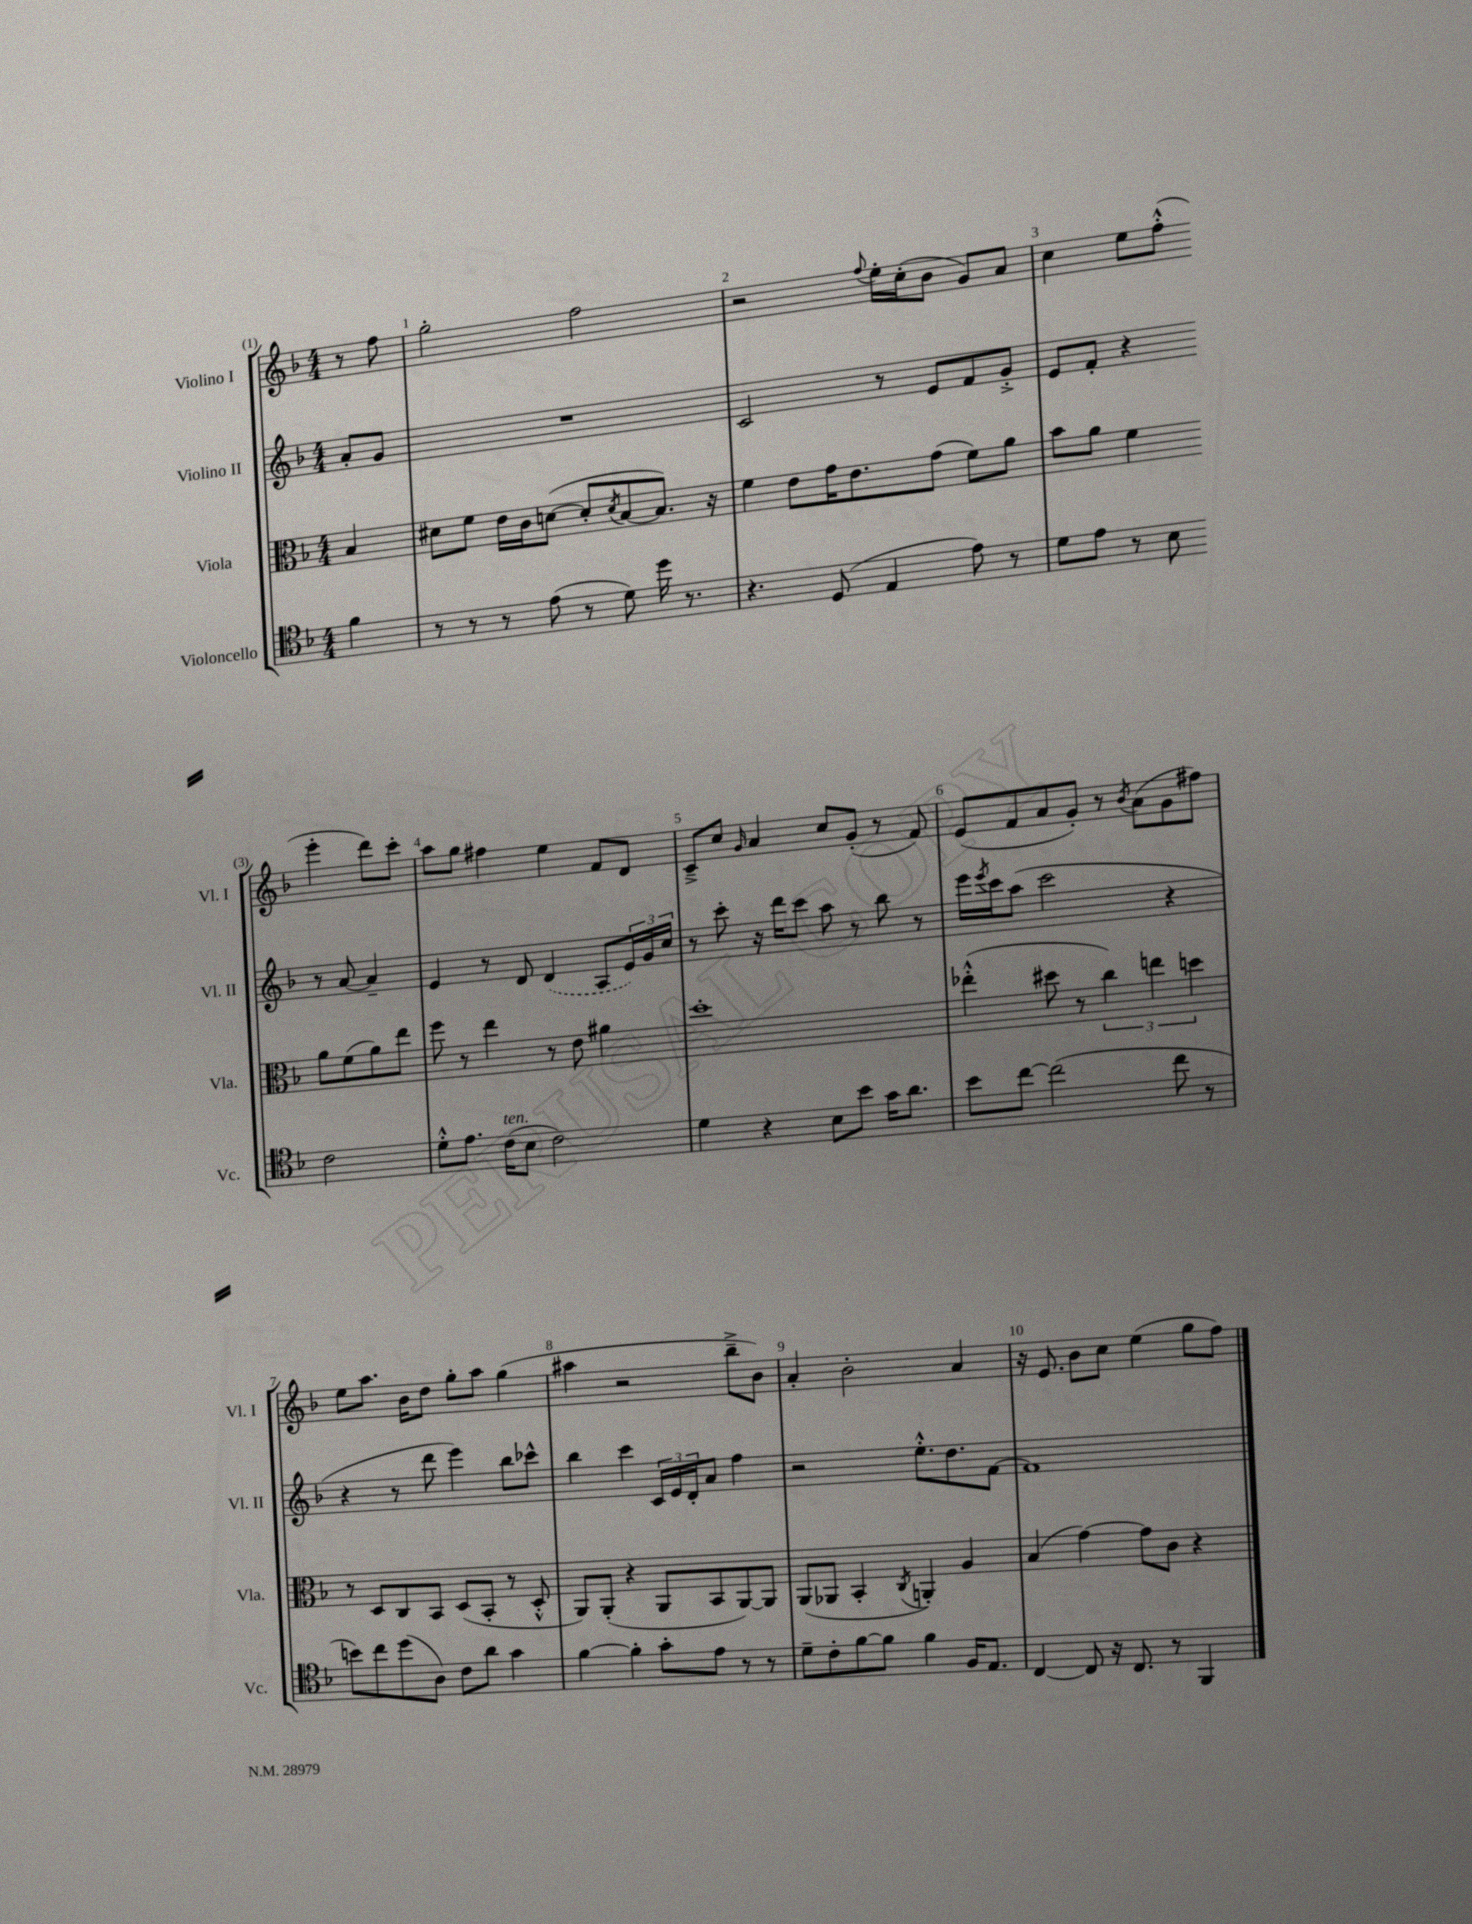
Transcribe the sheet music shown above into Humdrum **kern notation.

**kern	**kern	**kern	**kern
*part4	*part3	*part2	*part1
*staff4	*staff3	*staff2	*staff1
*I"Violoncello	*I"Viola	*I"Violino II	*I"Violino I
*I'Vc.	*I'Vla.	*I'Vl. II	*I'Vl. I
*clefC4	*clefC3	*clefG2	*clefG2
*k[b-]	*k[b-]	*k[b-]	*k[b-]
*M4/4	*M4/4	*M4/4	*M4/4
=	=	=	=
4f\	4B-/	8a'/L	8r
.	.	8g/J	8ff\
=1	=1	=1	=1
8r	8d#X\L	1r	2gg'\
8r	8f\J	.	.
8r	16e\LL	.	.
.	16c\J	.	.
(8e\	([8dn\J	.	.
8r	8d'/L]	.	2ff\
.	8qd/	.	.
8d\)	[8B-/	.	.
16dd\	8.B-/J])	.	.
8.r	.	.	.
.	16r	.	.
=2	=2	=2	=2
4.r	4f\	2c/	2r
.	8e\L	.	.
(8D/	16g\K	.	.
.	8.e\	.	.
.	.	.	8qqff/
4E/	.	8r	16ee'\LL
.	.	.	(16cc'\J
.	(8g\J	8e/L	8b-\J
8e\)	8f\L)	8f/	8g/L)
8r	8a\J	8g'^/J	8a/J
=3	=3	=3	=3
8d\L	8b-\L	8e/L	4cc\
8e\J	8a\J	8f'/J	.
8r	4f\	4r	8ee\L
8B-\	.	.	(8ff'^^\J
2c\	8a\L	8r	4eee'\
.	(8f\	[8a/	.
.	8a\)	4a~/]	8ddd\L)
.	8ee\J	.	8ccc'\J
!!LO:LB:g=z
=4	=4	=4	=4
8d'^^\L	8ff\	4e/	8aa\L
8.e\J	8r	.	8gg\J
.	4ee\	8r	4ff#X\
!LO:TX:a:i:t=ten.	!	!	!
(16c\KL	.	.	.
8B-\J	.	8d/	.
2c\)	8r	(4d/	4ee\
.	8e\	.	.
.	4a#X\	8A/L	8f/L
.	.	24e/L)	8d/J
.	.	24g/	.
.	.	24cc/JJ	.
=5	=5	=5	=5
4d\	1dd'	8r	8c~^/L
.	.	8ccc'\	8cc/J
.	.	.	16qqg/
4r	.	16r	4a/
.	.	16ddd\KL	.
.	.	8ccc\J	.
8B-\L	.	8aa\	8cc/L
8b-\J	.	8r	(8g'/J
16g\KL	.	8bb-\	8r
8.a\J	.	.	.
.	.	8r	8f/)
=6	=6	=6	=6
8b-\L	(4ee-X'^^\	16eee\LL	(8e/L
.	.	8qeee/	.
.	.	16ccc\J	.
[8cc\J	.	(8aa\J	8f/
(2cc\]	8dd#X\	2ccc\	8a/
.	8r	.	8g'/J)
.	6cc\)	.	8r
.	.	.	8qb-/
.	.	.	(8a\L
.	6een\	.	.
8cc\	.	4r	8g\
.	6ddn\	.	.
8r	.	.	8ff#X\J)
!!LO:LB:g=z
=7	=7	=7	=7
8bn\L)	8r	4r	8ee\L
8cc\	8D/L	.	8.aa\J
(8dd\	8C/	8r	.
.	.	.	16b-\KL
8A\J)	8BB-/J	8ddd\	8dd\J
8c\L	(8D/L	4eee\)	8gg'\L
8a\J	8BB-'/J	.	8aa\J
4g\	8r	8bb-\L	(4gg\
.	8D'^^/	8ccc-X^^\J	.
=8	=8	=8	=8
[4f\	8AA/L)	4bb-\	4aa#X\
.	(8AA'/J	.	.
4f'\]	4r	4ccc\	2r
8g'\L	8AA/L	24c/LL	.
.	.	24e/	.
.	.	24d'/J	.
8e\J	8BB-/	8a/J	.
8r	[8AA/)	4ff\	8bb-~^\L
8r	8AA/J]	.	8b-\J)
=9	=9	=9	=9
8d~\L	(8AA/L	2r	4a'/
8c'\	8AA-X/J	.	.
[8f\	4BB-'/	.	2b-'\
8f\J]	.	.	.
.	8qC/	.	.
4f\	4AAn'/)	8.ee'^^\L	.
.	.	8.dd\	.
16F/KL	4A/	.	4a/
8.E/J	.	.	.
.	.	[8f\J	.
=10	=10	=10	=10
[4C/	(4B-/	1f]	16r
.	.	.	8.e/
8C/]	[4g\)	.	8b-\L
16r	.	.	8cc\J
8.C/	.	.	.
.	8g\L]	.	(4ee\
8r	8c\J	.	.
4FF/	4r	.	8gg\L
.	.	.	8ff\J)
==	==	==	==
*-	*-	*-	*-
